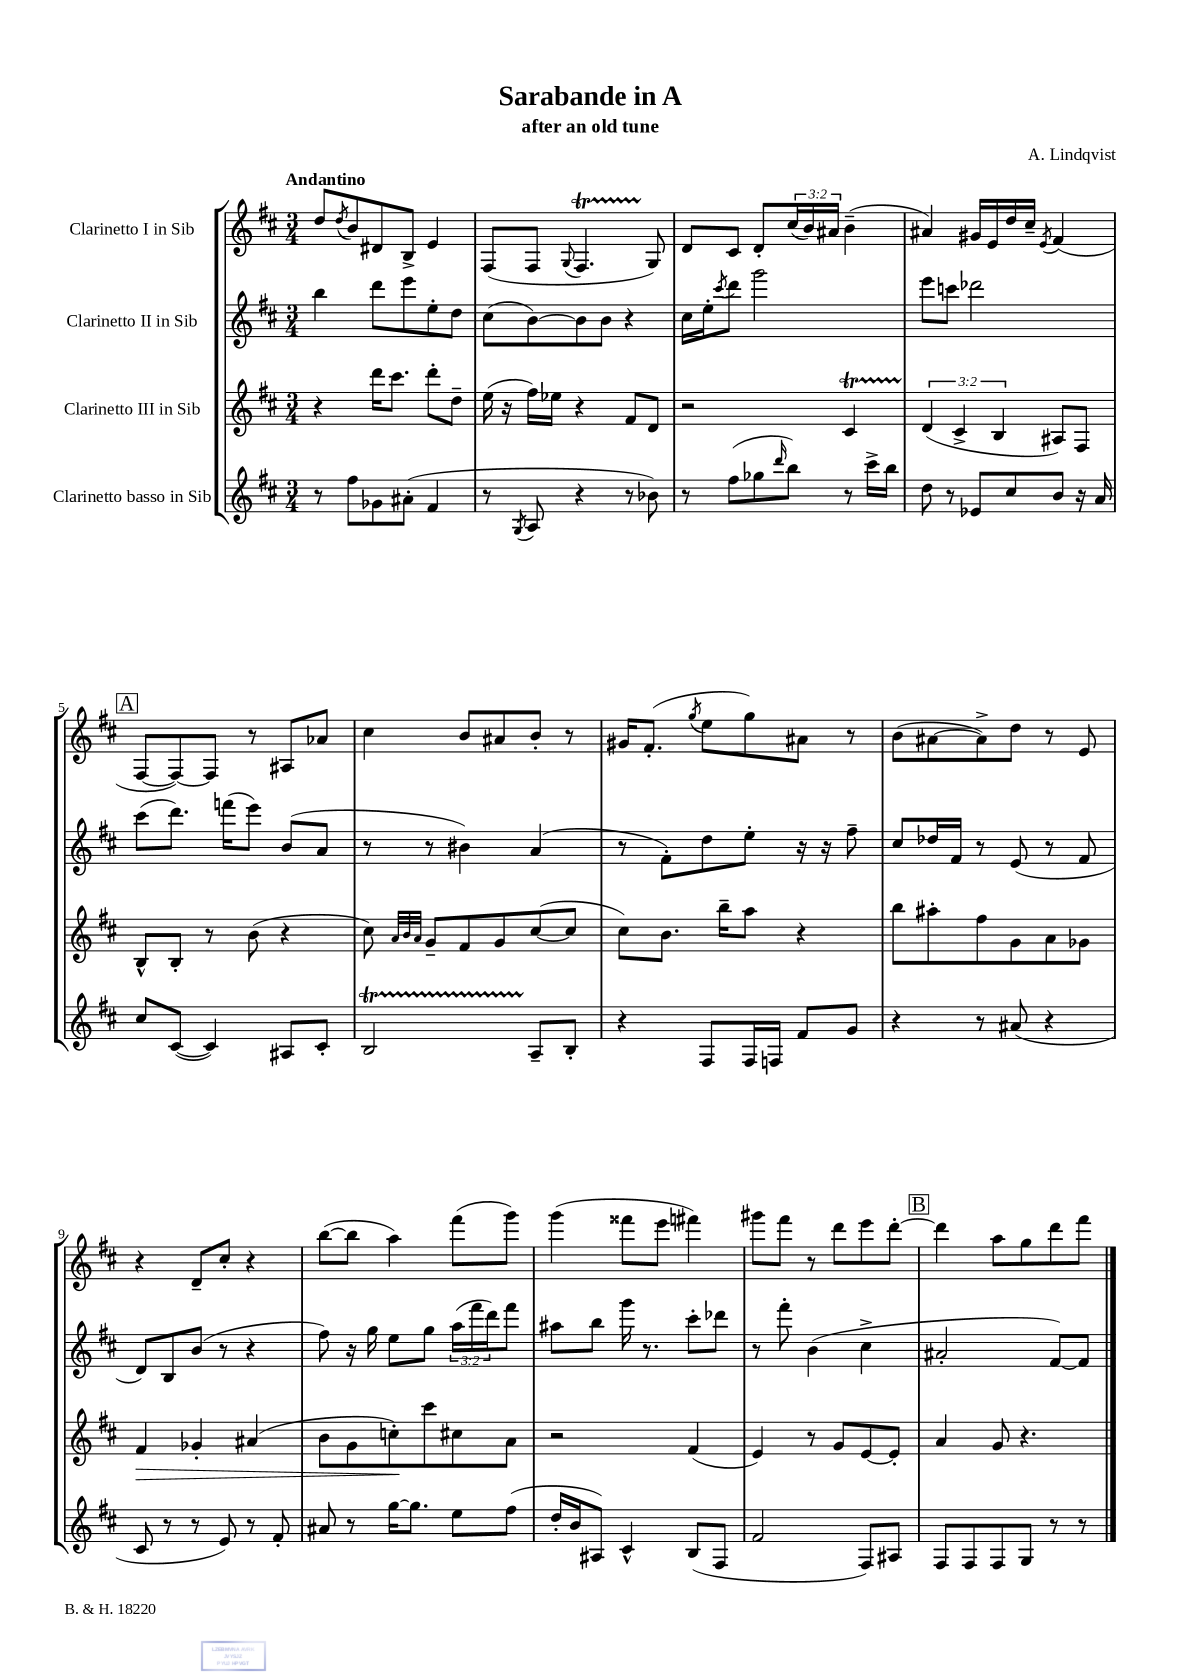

**kern	**kern	**kern	**kern
*staff4	*staff3	*staff2	*staff1
*clefG2	*clefG2	*clefG2	*clefG2
*k[f#c#]	*k[f#c#]	*k[f#c#]	*k[f#c#]
*M3/4	*M3/4	*M3/4	*M3/4
8r	4r	4bb	8dd
.	.	.	8qdd
8ff#	.	.	8b
8g-	16ddd	8ddd	8d#
.	8.ccc#	.	.
(8a#'	.	8eee	8B^
4f#	8ddd'	8ee'	4e
.	8dd~	8dd	.
=	=	=	=
8r	(16ee	(8cc#	(8F#
.	16r	.	.
8qG	.	.	.
8A	16ff#)	[8b)	8F#
.	16ee-	.	.
.	.	.	8qqG
4r	4r	8b]	4.F#
.	.	8b	.
8r	8f#	4r	.
8b-)	8d	.	8G)
=	=	=	=
8r	2r	16cc#	8d
.	.	16ee'	.
.	.	8qccc#	.
(8ff#	.	8ddd	8c#
8gg-	.	2ggg	8d'
16qqddd	.	.	.
8bb)	.	.	(24cc#
.	.	.	24b)
.	.	.	24a#
8r	4c#	.	(4b~
16ccc#^	.	.	.
16bb	.	.	.
=	=	=	=
8dd	(6d	8eee	4a#)
8r	.	8ccc	.
.	6c#^	.	.
8e-	.	2ddd-	16g#
.	.	.	16e
.	6B	.	.
8cc#	.	.	16dd
.	.	.	16cc#~
.	.	.	8qe
8b	8A#)	.	(4f#
16r	8F#	.	.
16a	.	.	.
=	=	=	=
8cc#	8B^^	(8ccc#	[8F#
([8c#	8B'	8.ddd)	8F#_)
4c#])	8r	.	8F#]
.	.	(16fff	.
.	(8b	8eee)	8r
8A#	4r	(8b	8A#
8c#'	.	8a	8a-
=	=	=	=
2B	8cc#)	8r	4cc#
.	32qqa	.	.
.	32qqb	.	.
.	32qqa	.	.
.	8g~	8r	.
.	8f#	4b#)	8b
.	8g	.	8a#
8A~	([8cc#	(4a	8b'
8B'	8cc#]	.	8r
=	=	=	=
4r	8cc#)	8r	16g#
.	.	.	(8.f#'
.	8.b	8f#')	.
.	.	.	8qgg
8F#	.	8dd	8ee
.	16bb~	.	.
16F#	8aa	8ee'	8gg)
16F	.	.	.
8f#	4r	16r	8a#
.	.	16r	.
8g	.	8ff#~	8r
=	=	=	=
4r	8bb	8cc#	(8b
.	8aa#'	16dd-	[8a#
.	.	16f#	.
8r	8ff#	8r	8a#^])
(8a#	8g	(8e	8dd
4r	8a	8r	8r
.	8g-	8f#	8e
=	=	=	=
8c#	4f#	8d)	4r
8r	.	8B	.
8r	4g-'	(8b	8d~
8e)	.	8r	8cc#'
8r	(4a#	4r	4r
8f#'	.	.	.
=	=	=	=
8a#	8b	8ff#)	([8bb
8r	8g	16r	8bb]
.	.	16gg	.
[16gg	8cc')	8ee	4aa)
8.gg]	.	.	.
.	8ccc#	8gg	.
8ee	8cc#	(24aa	(8fff#
.	.	24fff#	.
.	.	24ddd)	.
(8ff#	8a	8fff#	8ggg)
=	=	=	=
16dd'	2r	8aa#	(4ggg
16b	.	.	.
8A#)	.	8bb	.
4c#^^	.	16ggg	8fff##
.	.	8.r	.
.	.	.	8eee
(8B	(4f#	8ccc#'	4fff#)
8F#	.	8ddd-	.
=	=	=	=
2f#	4e)	8r	8ggg#
.	.	8fff#'	8fff#
.	8r	(4b	8r
.	8g	.	8ddd
8F#)	[8e	4cc#^	8eee
8A#	8e']	.	[8ddd'
=	=	=	=
8F#	4a	2a#'	4ddd]
8F#	.	.	.
8F#	8g	.	8aa
8G	4.r	.	8gg
8r	.	[8f#)	8ddd
8r	.	8f#]	8fff#
==	==	==	==
*-	*-	*-	*-
